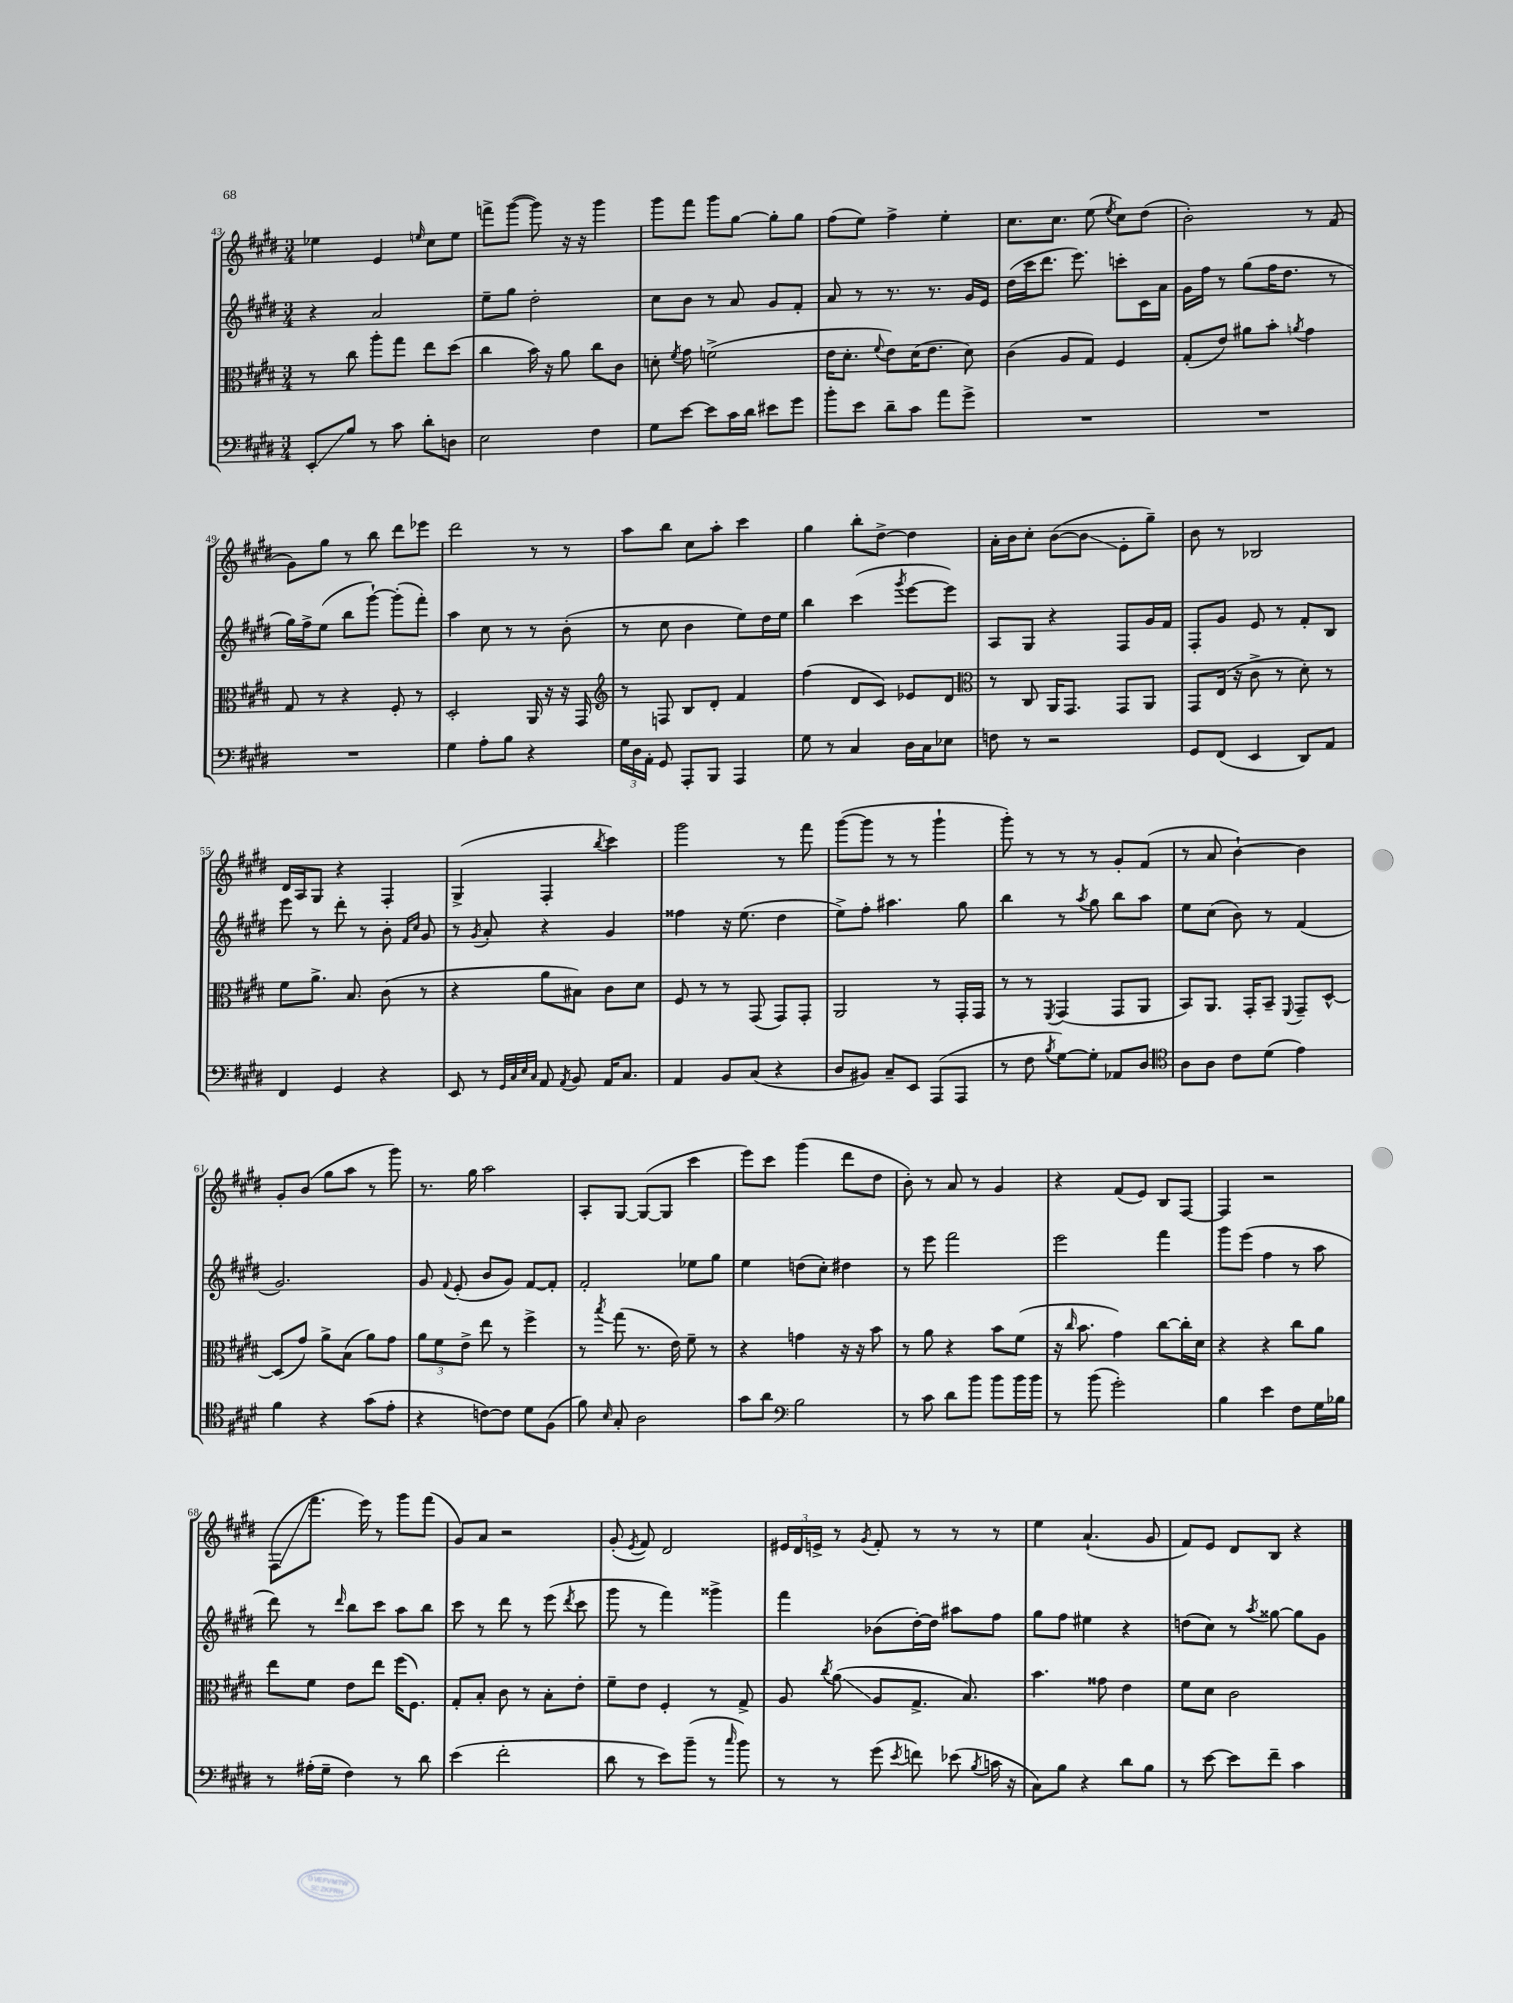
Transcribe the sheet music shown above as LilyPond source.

<<
\new StaffGroup <<
\new Staff = "s0" {
    \clef treble \key e \major \numericTimeSignature \time 3/4
    \autoBeamOff ees''4 e'4 \grace { e''16 } cis''8[ e''8] |
    f'''8[-> gis'''8]~( gis'''8) r16 r16 gis'''4 |
    gis'''8[ fis'''8] gis'''8[ gis''8]~ gis''8[-. gis''8] |
    fis''8[( e''8]) fis''4-> e''4-. |
    cis''8.[ cis''8.] e''8( \acciaccatura { e''8 } cis''8[) dis''8]( |
    b'2-.) r8 fis'8( |
    gis'8[) gis''8] r8 b''8 dis'''8[ ees'''8] |
    dis'''2 r8 r8 |
    a''8[ b''8] cis''8[ a''8]-. cis'''4 |
    gis''4 b''8[-. dis''8]~-> dis''4 |
    a'16[-. b'16 cis''8]-. b'8[~( b'8]\glissando e'8[-. gis''8]--) |
    b'8 r8 bes2 |
    dis'16[ a16 gis8] r4 fis4-. |
    gis4->( fis4-. \acciaccatura { b''8 } cis'''4) |
    gis'''2 r8 fis'''8 |
    gis'''8[~( gis'''8] r8 r8 gis'''4-! |
    gis'''8-.) r8 r8 r8 gis'8[-. fis'8]( |
    r8 a'8 b'4~-!) b'4 |
    gis'8[-. b'8]( gis''8[ a''8] r8 gis'''8) |
    r8. gis''16 a''2 |
    a8[-. gis8]~ gis8[~( gis8] cis'''4 |
    e'''8[) cis'''8] gis'''4( dis'''8[ dis''8] |
    b'8-.) r8 a'8 r8 gis'4 |
    r4 fis'8[( e'8]) b8[ fis8]~ |
    fis4 r2 |
    fis8[\glissando( fis'''8.] e'''16) r8 gis'''8[ fis'''8]( |
    gis'8[) a'8] r2 |
    gis'8-.( \acciaccatura { e'8 } fis'8) dis'2 |
    \tuplet 3/2 { eis'16[ dis'16 e'16]-> } r8 \acciaccatura { gis'8 } fis'8-. r8 r8 r8 |
    e''4 a'4.-!( gis'8 |
    fis'8[) e'8] dis'8[ b8] r4 \bar "|." |
}
\new Staff = "s1" {
    \clef treble \key e \major \numericTimeSignature \time 3/4
    \autoBeamOff r4 a'2 |
    e''8[-- gis''8] dis''2-. |
    cis''8[ b'8] r8 a'8 gis'8[ fis'8]-. |
    a'8 r8 r8. r8. gis'16[ e'16] |
    dis''16[( cis'''16 dis'''8.] e'''8.) c'''8[-. cis'16 a'16] |
    gis'16[ fis''16] r8 gis''8[( fis''16 dis''8.] r8 |
    gis''16[) fis''16-> e''8]( b''8[ gis'''8]~-!) gis'''8[-.( fis'''8]-.) |
    a''4 cis''8 r8 r8 b'8-.( |
    r8 cis''8 b'4 e''8[) dis''16 e''16] |
    b''4 cis'''4( \acciaccatura { gis'''8 } e'''8[~ e'''8]) |
    a8[ gis8] r4 fis8[ gis'16 fis'16] |
    fis8[-. gis'8] e'8 r8 fis'8[-. b8] |
    e'''8 r8 dis'''8-. r8 b'8-. \grace { fis'16[ cis''16] } gis'8 |
    r8 \acciaccatura { gis'8 } a'8-. r4 gis'4 |
    fisis''4 r16 e''8.( dis''4 |
    e''8[->) fis''8]-. ais''4. gis''8 |
    b''4 r8 \acciaccatura { a''8 } gis''8 b''8[ a''8] |
    e''8[ cis''8]( b'8) r8 fis'4( |
    gis'2.) |
    gis'8 \appoggiatura { fis'8 } e'8-.( b'8[ gis'8]) fis'8[~ fis'8]-. |
    fis'2-. ees''8[ gis''8] |
    e''4 d''8[( cis''8]-.) dis''4 |
    r8 e'''8 fis'''2 |
    e'''2 fis'''4 |
    gis'''8[ e'''8]( fis''4 r8 a''8 |
    dis'''8) r8 \grace { dis'''16 } b''8[ cis'''8] a''8[ b''8] |
    cis'''8 r8 dis'''8 r8 e'''8( \acciaccatura { dis'''8 } cis'''8 |
    gis'''8 r8 fis'''4) gisis'''4-> |
    fis'''4 bes'8[( dis''16~-.) dis''16] ais''8[ fis''8] |
    gis''8[ fis''8] eis''4 r4 |
    d''8[( cis''8]) r8 \acciaccatura { a''8 } gisis''8~ gisis''8[ gis'8] \bar "|." |
}
\new Staff = "s2" {
    \clef alto \key e \major \numericTimeSignature \time 3/4
    \autoBeamOff r8 cis''8 a''8[-. gis''8] e''8[ dis''8]( |
    cis''4 b'16) r16 a'8 cis''8[ cis'8] |
    d'8-. \acciaccatura { fis'8 } gis'8 f'2->( |
    e'16[ dis'8.]-. \appoggiatura { fis'8 } e'8[) dis'16( e'8.] dis'8) |
    cis'4( a8[ gis8]) fis4 |
    gis8[-.( e'8]) ais'8[ b'8]-. \acciaccatura { a'8 } gis'4 |
    gis8 r8 r4 fis8-. r8 |
    dis2-. a,16 r16 r16 gis,16 |
    \clef treble r8 f8 b8[ dis'8]-. fis'4 |
    fis''4( dis'8[ cis'8]) ees'8[ dis'8] |
    \clef alto r8 cis8 a,16[ gis,8.] gis,8[ a,8] |
    gis,8[ e16]( r16 cis'8-> r8 dis'8-.) r8 |
    fis'8[ a'8.]-> b8. cis'8( r8 |
    r4 a'8[ bis8]) cis'8[ dis'8] |
    fis8 r8 r8 gis,8( gis,8[) gis,8]-. |
    a,2 r8 gis,16[-. gis,16] |
    r8 r8 \acciaccatura { fis,8 } gis,4( gis,8[ a,8] |
    b,8[) a,8.] gis,16[-. b,8]-- \appoggiatura { fis,8 } gis,8[-- dis8]~-^ |
    dis8[( gis'8]) a'8[-> b8]( a'8[) gis'8] |
    \tuplet 3/2 { a'8[ fis'8 e'8]-> } e''8 r8 fis''4-> |
    r8 \acciaccatura { b''8 } gis''8( r8. e'16) fis'8-- r8 |
    r4 g'4 r16 r16 b'8 |
    r8 a'8 r4 b'8[ fis'8]( |
    r16 \grace { cis''16 } b'8. gis'4) cis''8[~ cis''16-. dis'16] |
    r4 r4 cis''8[ a'8] |
    e''8[ fis'8] e'8[ e''8] fis''16[( fis8.]) |
    gis8[-. b8]-. cis'8 r8 b8[-. e'8]-. |
    fis'8[-- e'8] fis4-. r8 gis8-> |
    a8 \acciaccatura { cis''8 } a'8\glissando( a8[ gis8.]-> b8.) |
    b'4. gisis'8 e'4 |
    fis'8[ dis'8] cis'2 \bar "|." |
}
\new Staff = "s3" {
    \clef bass \key e \major \numericTimeSignature \time 3/4
    \autoBeamOff e,8[-.\glissando b8] r8 cis'8 dis'8[-. d8] |
    e2 fis4 |
    gis8[ e'8]~ e'8[ cis'16 dis'16] eis'8[ gis'8] |
    b'8[-. e'8] dis'8[-- cis'8] a'8[ gis'8]-> |
    R2. |
    R2. |
    R2. |
    gis4 a8[-. b8] r4 |
    \tuplet 3/2 { gis16[ dis16 a,16]-. } gis,8 a,,8[-. b,,8] a,,4 |
    gis8 r8 cis4 dis16[ cis16 ees8] |
    f8 r8 r2 |
    gis,8[ fis,8]( e,4 dis,8[) a,8] |
    fis,4 gis,4 r4 |
    e,8 r8 \grace { gis,32[ cis32 e32 cis32] } a,8 \acciaccatura { a,8 } b,8 a,16[ cis8.] |
    a,4 b,8[ cis8]( r4 |
    dis8[ bis,8]) cis8[-- e,8] a,,8[( a,,8] |
    r8 fis8 \acciaccatura { b8 } gis8[~) gis8]-. aes,8[ dis8] |
    \clef tenor a8[ a8] cis'8[ dis'8]( e'4) |
    fis'4 r4 gis'8[( e'8]-. |
    r4 c'8[~) c'8] dis'8[ fis8]( |
    fis'8) \grace { b16 } gis8-. a2 |
    gis'8[ a'8] \clef bass b2 |
    r8 cis'8 dis'8[ b'8] b'8[ b'16 b'16] |
    r8 b'8( gis'2-.) |
    b4 e'4 fis8[ gis16 bes16] |
    r8 ais16[-.( gis16]-- fis4) r8 dis'8 |
    e'4( fis'2-. |
    dis'8 r8 e'8[) b'8]--( r8 \grace { cis''16 } b'8) |
    r8 r8 gis'8( \acciaccatura { e'8 } f'8) ees'8( \acciaccatura { b8 } c'16 r16 |
    cis8[) b8] r4 dis'8[ b8] |
    r8 e'8~ e'8[ fis'8]-- cis'4 \bar "|." |
}
>>
>>
\layout { \context { \Score currentBarNumber = #43 } }
